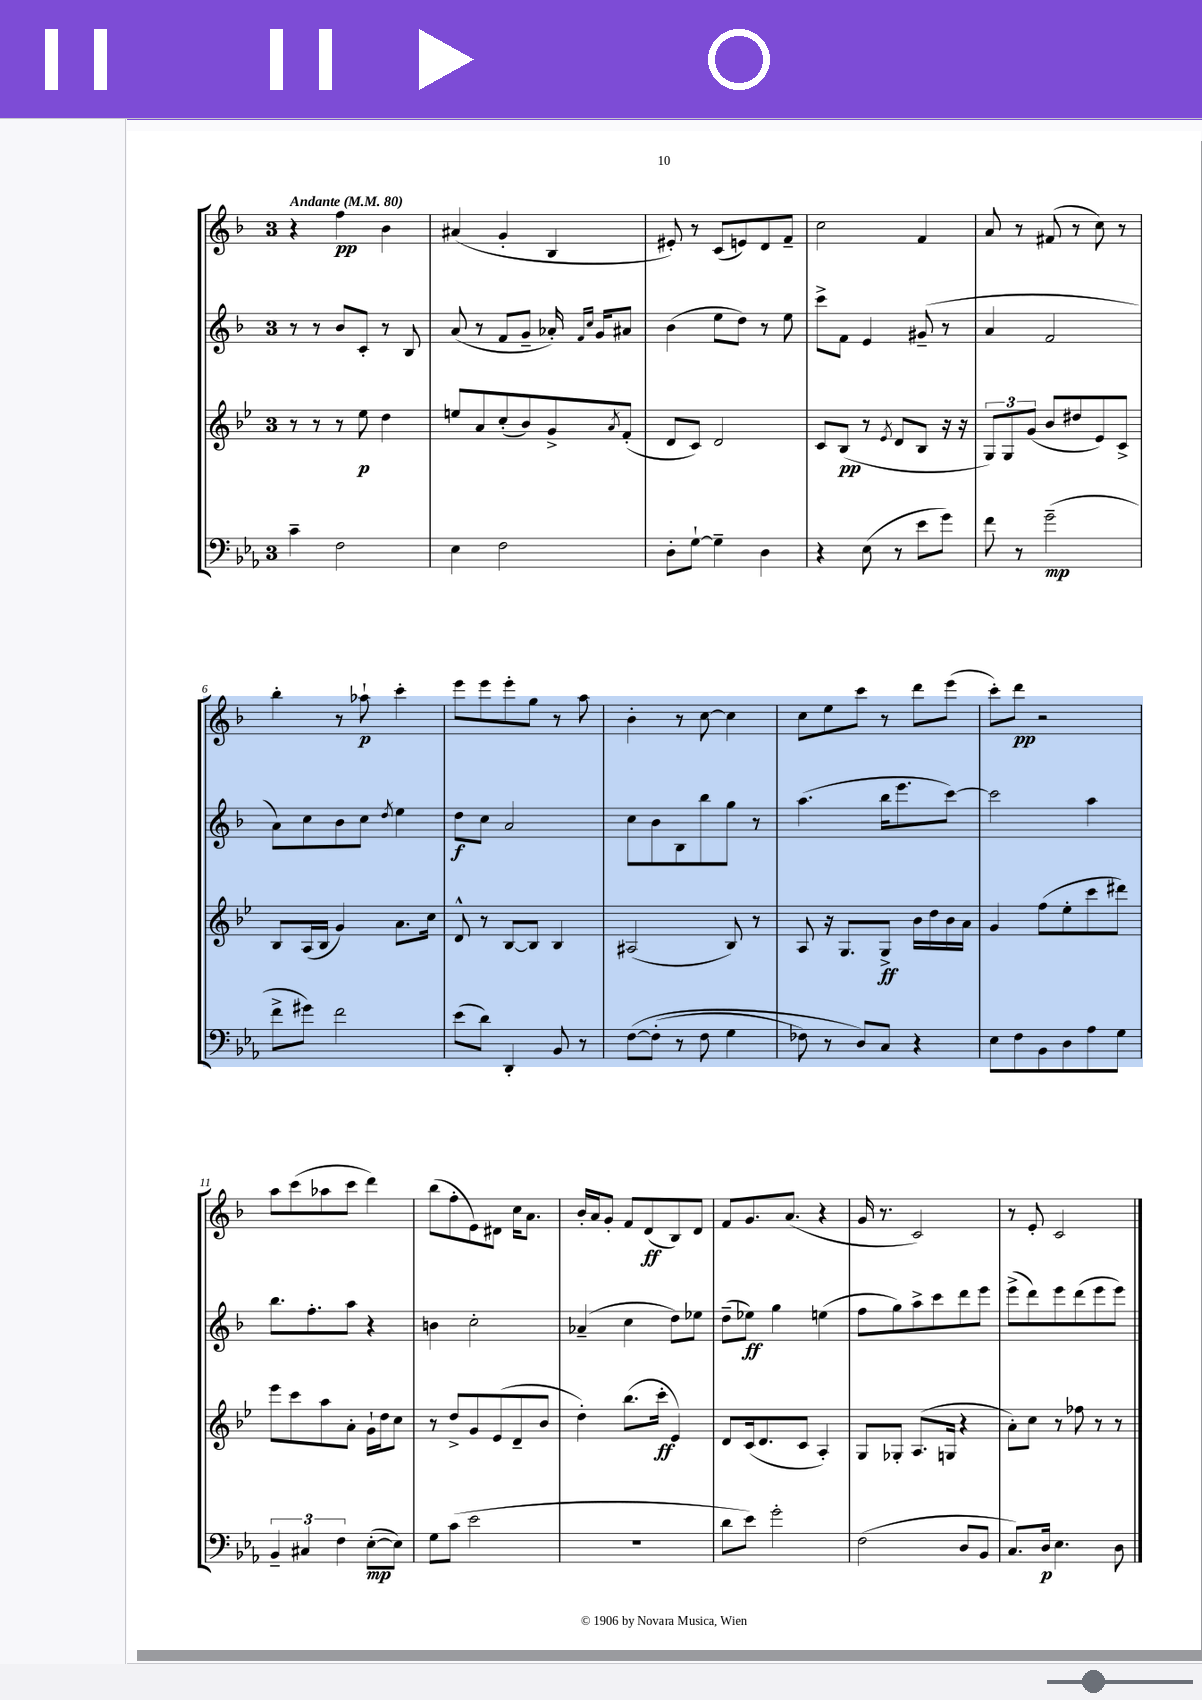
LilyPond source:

<<
\new StaffGroup <<
\new Staff = "s0" {
    \clef treble \key f \major \once \override Staff.TimeSignature.style = #'single-digit \time 3/4 \tempo "Andante" 4 = 80
    r4 f''4\pp bes'4 |
    ais'4( g'4-. bes4 |
    eis'8-.) r8 c'8( e'8) d'8 f'8-- |
    c''2 f'4 |
    a'8 r8 fis'8( r8 c''8) r8 |
    bes''4-. r8 aes''8-!\p c'''4-. |
    e'''8 e'''8 e'''8-. g''8 r8 a''8 |
    bes'4-. r8 c''8~ c''4 |
    c''8 e''8 c'''8 r8 d'''8 e'''8( |
    c'''8-.) d'''8\pp r2 |
    a''8 c'''8( aes''8 c'''8 d'''4) |
    bes''8( f''8-. e'8) dis'8 c''16 a'8. |
    bes'16-. a'16 g'8-. f'8 d'8\ff( bes8) d'8 |
    f'8 g'8. a'8.( r4 |
    g'16 r8. c'2) |
    r8 e'8-. c'2 \bar "|." |
}
\new Staff = "s1" {
    \clef treble \key f \major \once \override Staff.TimeSignature.style = #'single-digit \time 3/4
    r8 r8 bes'8 c'8-. r8 bes8 |
    a'8( r8 f'8 g'8-- aes'16-.) \grace { f'16 c''16 } g'16 ais'8 |
    bes'4( e''8 d''8) r8 e''8 |
    c'''8-> f'8 e'4 gis'8--( r8 |
    a'4 f'2 |
    a'8) c''8 bes'8 c''8 \acciaccatura { d''8 } e''4 |
    d''8\f c''8 a'2 |
    c''8 bes'8 bes8 bes''8 g''8 r8 |
    a''4.( bes''16 e'''8. c'''8~) |
    c'''2 a''4 |
    bes''8. f''8.-. a''8 r4 |
    b'4 c''2-. |
    aes'4--( c''4 d''8) ees''8 |
    d''8--( ees''8\ff) g''4 e''4( |
    f''8 g''8) a''8-> c'''8 d'''8 e'''8 |
    e'''8->( d'''8) e'''8 d'''8( e'''8 e'''8) \bar "|." |
}
\new Staff = "s2" {
    \clef treble \key bes \major \once \override Staff.TimeSignature.style = #'single-digit \time 3/4
    r8 r8 r8 ees''8\p d''4 |
    e''8 a'8 c''8-.( bes'8) g'8-> \acciaccatura { a'8 } f'8-.( |
    d'8 c'8) d'2 |
    c'8 bes8\pp( r8 \acciaccatura { ees'8 } d'8 bes8 r16 r16 |
    \tuplet 3/2 { g8) g8 g'8( } bes'8 dis''8 ees'8) c'8-> |
    bes8 a16( bes16 g'4) a'8. c''16 |
    d'8-^ r8 bes8~ bes8 bes4 |
    ais2( bes8) r8 |
    a8 r16 g8. g8->\ff bes'16 d''16 bes'16 a'16 |
    g'4 f''8( ees''8-. c'''8 dis'''8) |
    ees'''8 c'''8 a''8 a'8-. g'16-! d''16 c''8 |
    r8 d''8-> g'8 ees'8( d'8-- bes'8 |
    d''4-.) bes''8.( c'''16-.\ff ees'4) |
    d'8 c'16( d'8. c'8 a4-.) |
    g8 ges8-. a8.( g16 r4 |
    a'8-.) c''8 r8 fes''8 r8 r8 \bar "|." |
}
\new Staff = "s3" {
    \clef bass \key ees \major \once \override Staff.TimeSignature.style = #'single-digit \time 3/4
    c'4-- f2 |
    ees4 f2 |
    d8-. g8~-! g4-- d4 |
    r4 ees8( r8 ees'8 g'8) |
    f'8 r8 g'2--\mp( |
    f'8-> gis'8) f'2 |
    ees'8( d'8) d,4-. bes,8 r8 |
    f8~\( f8-.( r8 f8 g4 |
    fes8) r8 d8\) c8 r4 |
    ees8 f8 bes,8 d8 aes8 g8 |
    \tuplet 3/2 { bes,4-- cis4 f4 } ees8~-.\mp( ees8) |
    g8 c'8( ees'2 |
    R2. |
    d'8 ees'8) g'2-. |
    f2( d8 bes,8 |
    c8.) d16\p ees4. d8 \bar "|." |
}
>>
>>
